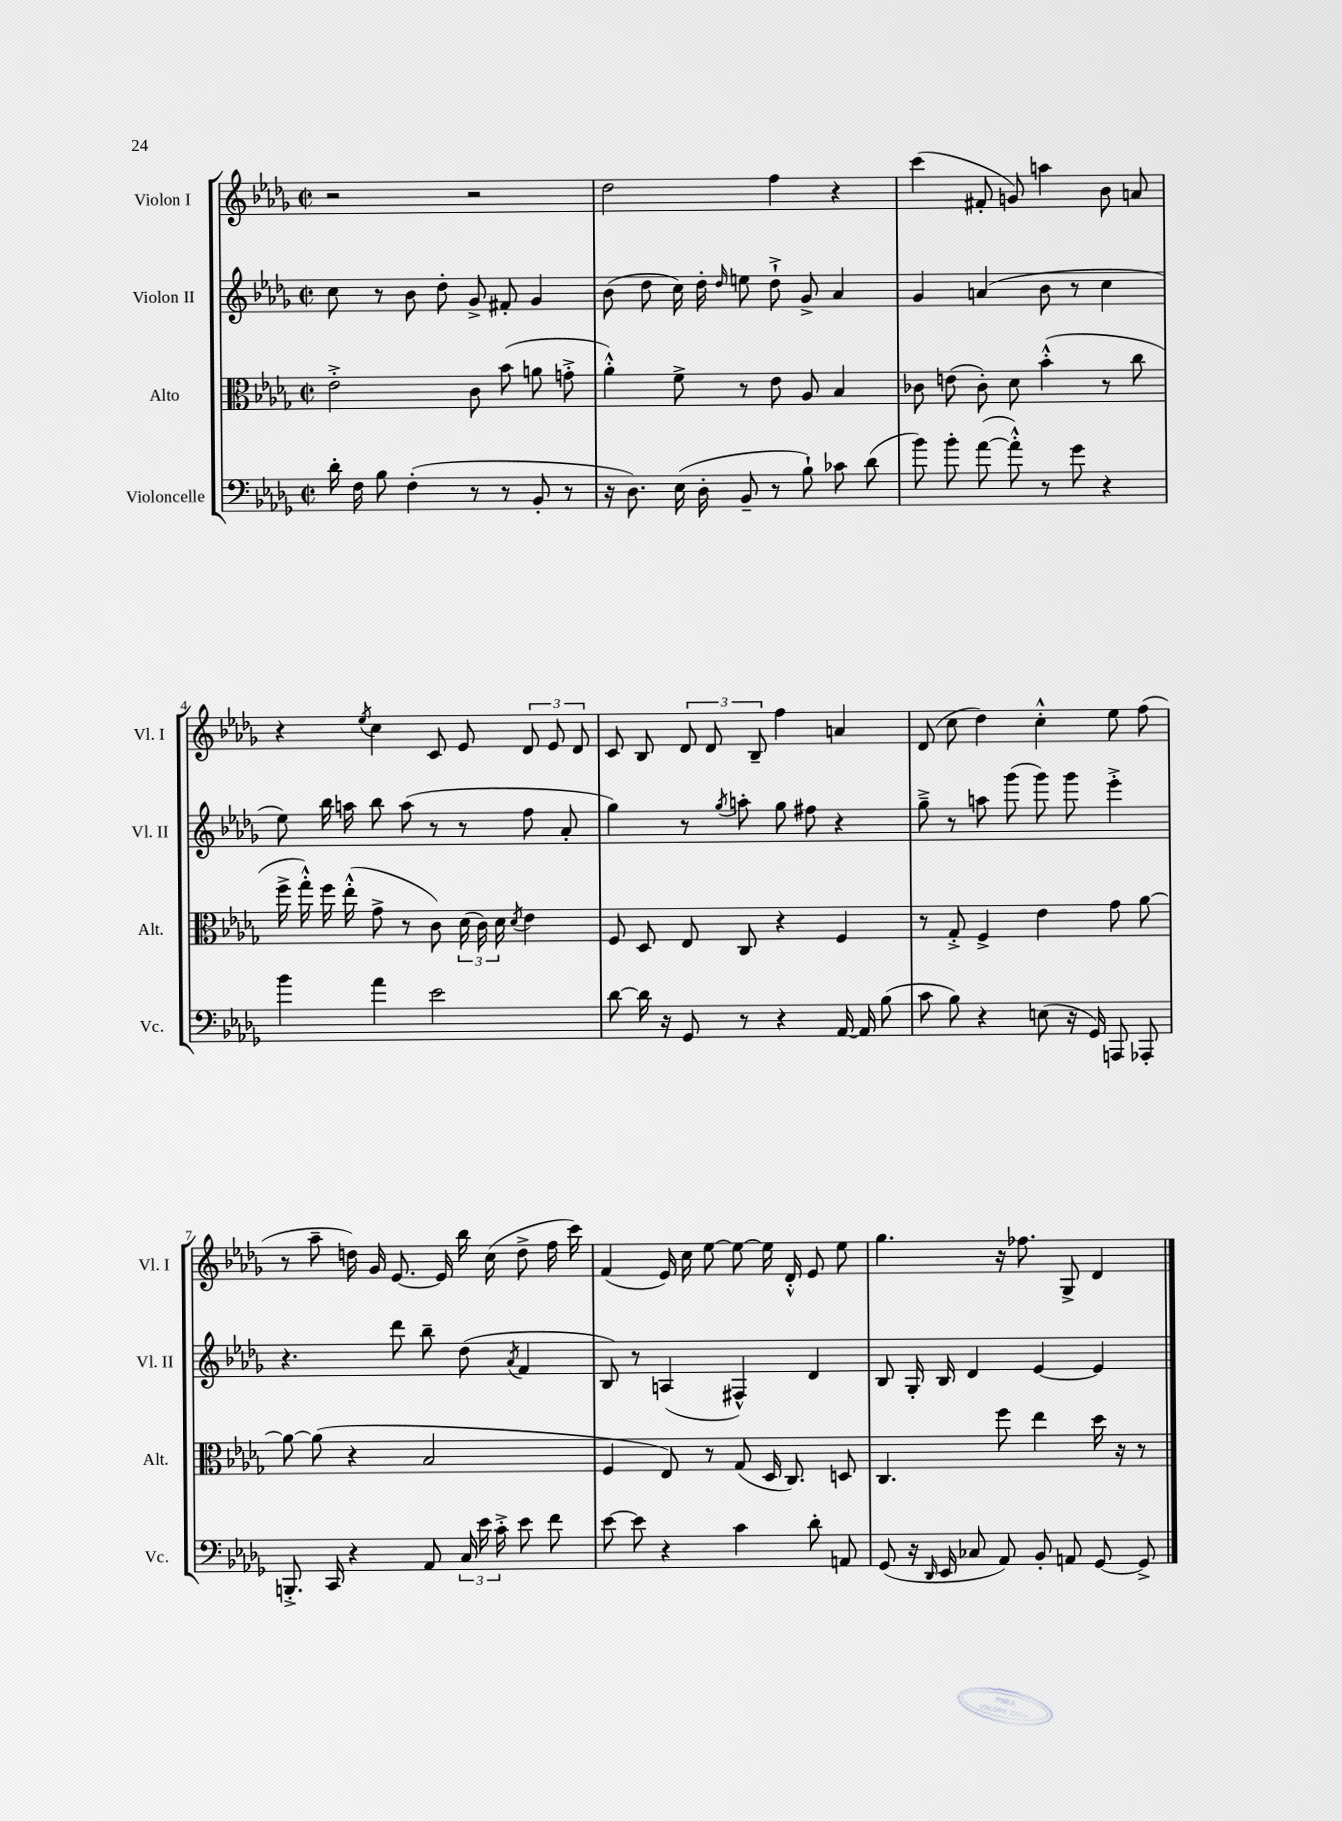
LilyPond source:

<<
\new StaffGroup <<
\new Staff = "s0" \with { instrumentName = "Violon I" shortInstrumentName = "Vl. I" } {
    \clef treble \key des \major \defaultTimeSignature \time 2/2
    \autoBeamOff r2 r2 |
    des''2 f''4 r4 |
    c'''4( fis'8-. g'8) a''4 bes'8 a'8 |
    r4 \acciaccatura { ees''8 } c''4 c'8 ees'8 \tuplet 3/2 { des'8 ees'8 des'8 } |
    c'8 bes8 \tuplet 3/2 { des'8 des'8 bes8-- } f''4 a'4 |
    des'8( c''8 des''4) c''4-.-^ ees''8 f''8( |
    r8 aes''8-- d''16) ges'16 ees'8.~ ees'16 bes''16 c''16( d''8-> f''16 c'''16) |
    f'4( ees'16) c''16 ees''8~ ees''8~ ees''16 des'16-.-^ ees'8 ees''8 |
    ges''4. r16 fes''8. ges8-> des'4 \bar "|." |
}
\new Staff = "s1" \with { instrumentName = "Violon II" shortInstrumentName = "Vl. II" } {
    \clef treble \key des \major \defaultTimeSignature \time 2/2
    \autoBeamOff c''8 r8 bes'8 des''8-. ges'8-> fis'8-. ges'4 |
    bes'8( des''8 c''16) des''16-. \grace { des''16 } e''8 des''8-!-> ges'8-> aes'4 |
    ges'4 a'4( bes'8 r8 c''4 |
    ees''8) bes''16 a''16 bes''8 a''8( r8 r8 f''8 aes'8-. |
    ges''4) r8 \acciaccatura { ges''8 } a''8-. ges''8 fis''8 r4 |
    ges''8---> r8 a''8 ges'''8( ges'''8) ges'''8 ees'''4-.-> |
    r4. des'''8 bes''8-- des''8( \acciaccatura { aes'8 } f'4 |
    bes8) r8 a4( fis4-^) des'4 |
    bes8 ges16-. bes16 des'4 ees'4~ ees'4 \bar "|." |
}
\new Staff = "s2" \with { instrumentName = "Alto" shortInstrumentName = "Alt." } {
    \clef alto \key des \major \defaultTimeSignature \time 2/2
    \autoBeamOff ees'2-.-> c'8 bes'8( a'8 g'8-.-> |
    aes'4-.-^) f'8-> r8 ees'8 aes8 bes4 |
    ces'8 e'8( ces'8-.) des'8 bes'4-.-^( r8 c''8 |
    f''16-> ges''16-.-^) f''16 ees''16-.-^( ges'8-> r8 c'8) \tuplet 3/2 { des'16( c'16) des'16 } \acciaccatura { des'8 } ees'4 |
    f8 des8 ees8 c8 r4 f4 |
    r8 ges8-.-> f4-> ees'4 ges'8 aes'8~ |
    aes'8~ aes'8( r4 bes2 |
    f4 ees8) r8 ges8( des16 c8.) d8 |
    c4. f''8 ees''4 des''16 r16 r8 \bar "|." |
}
\new Staff = "s3" \with { instrumentName = "Violoncelle" shortInstrumentName = "Vc." } {
    \clef bass \key des \major \defaultTimeSignature \time 2/2
    \autoBeamOff des'16-. f16 bes8 f4-.( r8 r8 bes,8-. r8 |
    r16 des8.) ees16( des16-. bes,8-- r8 bes8-!) ces'8 des'8( |
    bes'8) bes'8-. aes'8~( aes'8-.-^) r8 ges'8 r4 |
    bes'4 aes'4 ees'2 |
    des'8~ des'16 r16 ges,8 r8 r4 aes,16~ aes,16 bes8( |
    c'8 bes8) r4 e8( r16 ges,16) a,,8 aes,,8-. |
    b,,8.-.-> c,16 r4 aes,8 \tuplet 3/2 { c16 ees'16 c'16-.-> } ees'8 f'8 |
    ees'8~ ees'8 r4 c'4 des'8-. a,8 |
    ges,8( r16 \grace { des,16 } ees,16 ces8 aes,8) bes,8-. a,8 ges,8~ ges,8-> \bar "|." |
}
>>
>>
